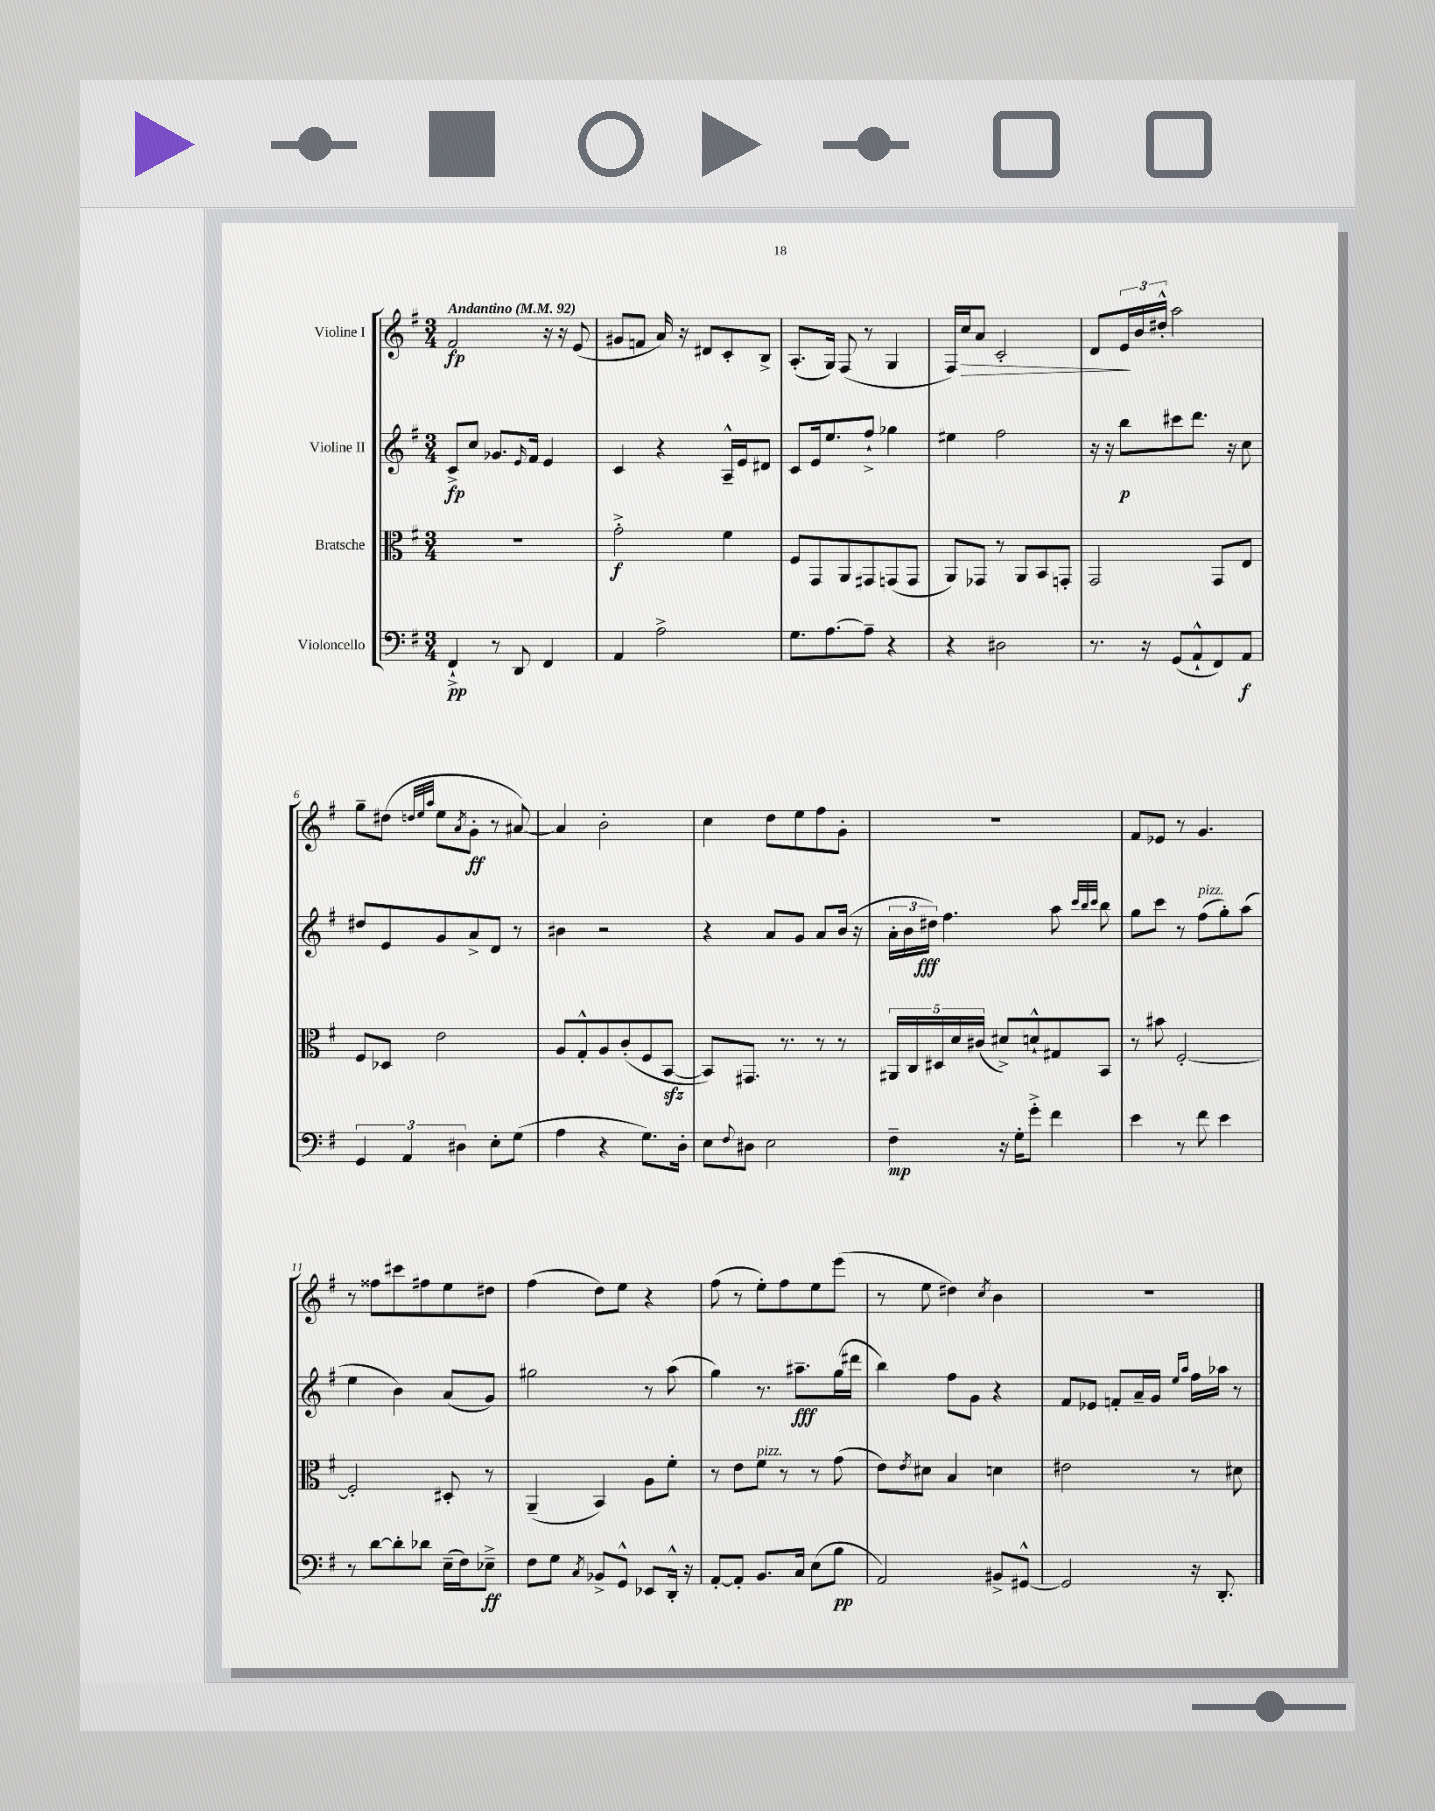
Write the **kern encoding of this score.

**kern	**dynam	**kern	**dynam	**kern	**dynam	**kern	**dynam
*part4	*part4	*part3	*part3	*part2	*part2	*part1	*part1
*staff4	*staff4	*staff3	*staff3	*staff2	*staff2	*staff1	*staff1
*I"Violoncello	*	*I"Bratsche	*	*I"Violine II	*	*I"Violine I	*
*clefF4	*	*clefC3	*	*clefG2	*	*clefG2	*
*k[f#]	*	*k[f#]	*	*k[f#]	*	*k[f#]	*
*M3/4	*	*M3/4	*	*M3/4	*	*M3/4	*
*MM92	*	*MM92	*	*MM92	*	*MM92	*
=1	=1	=1	=1	=1	=1	=1	=1
!	!	!	!	!	!	!LO:TX:a:B:t=Andantino	!
4FF#`^/	pp	2.r	.	8c^/L	fp	2f#/	fp
.	.	.	.	8cc/J	.	.	.
8r	.	.	.	8.g-X/L	.	.	.
8DD/	.	.	.	.	.	.	.
.	.	.	.	16qqe/	.	.	.
.	.	.	.	16f#/Jk	.	.	.
4FF#/	.	.	.	4e/	.	16r	.
.	.	.	.	.	.	16r	.
.	.	.	.	.	.	(8e/	.
=2	=2	=2	=2	=2	=2	=2	=2
4AA/	.	2g'^\	f	4c/	.	8g#X/L	.
.	.	.	.	.	.	8fn/J	.
2A^\	.	.	.	4r	.	16a/)	.
.	.	.	.	.	.	16r	.
.	.	.	.	.	.	8d#X/L	.
.	.	4f#\	.	16A~^^/LL	.	8c'/	.
.	.	.	.	16e/J	.	.	.
.	.	.	.	8d#X/J	.	8B^/J	.
=3	=3	=3	=3	=3	=3	=3	=3
8.G\L	.	8F#/L	.	8c/L	.	(8.A'/L	.
.	.	8GG/	.	16e/k	.	.	.
[8.A\	.	.	.	8.ee/	.	16G/Jk)	.
.	.	8AA/	.	.	.	(8F#/	.
8A~\J]	.	8GG#X/	.	8ff#`^/J	.	8r	.
4r	.	(8GGn/	.	4gg-X\	.	4G/	.
.	.	8GG/J	.	.	.	.	.
=4	=4	=4	=4	=4	=4	=4	=4
4r	.	8AA/L)	.	4ee#X\	.	16F#/LL)	.
!	!	!	!	!	!	!	!LO:HP:b
.	.	.	.	.	.	16cc/J	>
.	.	8GG-X/J	.	.	.	8a/J	.
2D#X\	.	8r	.	2ff#\	.	2c'/	.
.	.	8AA/L	.	.	.	.	.
.	.	8BB/	.	.	.	.	.
.	.	8GGn'/J	.	.	.	.	.
=5	=5	=5	=5	=5	=5	=5	=5
8.r	.	2GG/	.	16r	.	8d/L	.
.	.	.	.	16r	.	.	.
.	.	.	.	8bb\L	p	24e/L	.
.	.	.	.	.	.	24b/	]
16r	.	.	.	.	.	.	.
.	.	.	.	.	.	24dd#X'^^/JJ	.
(8GG/L	.	.	.	8ccc#X\	.	2aa\	.
8AA`^^/	.	.	.	8.ddd\J	.	.	.
8FF#/)	.	8GG/L	.	.	.	.	.
.	.	.	.	16r	.	.	.
8AA/J	f	8E/J	.	8cc\	.	.	.
!!LO:LB:g=z
=6	=6	=6	=6	=6	=6	=6	=6
6GG/	.	8F#/L	.	8dd#X/L	.	8gg~\L	.
.	.	8D-X/J	.	8e/	.	(8dd#X\J	.
6AA/	.	.	.	.	.	.	.
.	.	.	.	.	.	32qqddn/LLL	.
.	.	.	.	.	.	32qqee/	.
.	.	.	.	.	.	32qqaa/JJJ	.
.	.	2e\	.	8g/	.	8ee\L	.
6D#X\	.	.	.	.	.	.	.
.	.	.	.	.	.	8qa/	.
.	.	.	.	8a^/	.	8g'\J	ff
8E'\L	.	.	.	8d/J	.	8r	.
(8G\J	.	.	.	8r	.	[8a#X/)	.
=7	=7	=7	=7	=7	=7	=7	=7
4A\	.	8A/L	.	4b#X\	.	4a#/]	.
.	.	8G'^^/	.	.	.	.	.
4r	.	8A/	.	2r	.	2b'\	.
.	.	(8c'/	.	.	.	.	.
8.G\L)	.	8F#/	.	.	.	.	.
.	.	[8BBzz/J	.	.	.	.	.
16D'\Jk	.	.	.	.	.	.	.
=8	=8	=8	=8	=8	=8	=8	=8
8E\L	.	8BB/L])	.	4r	.	4cc\	.
8qqF#/	.	.	.	.	.	.	.
8D#X\J	.	8.GG#X/J	.	.	.	.	.
2E\	.	.	.	8a/L	.	8dd\L	.
.	.	8.r	.	.	.	.	.
.	.	.	.	8g/J	.	8ee\	.
.	.	8r	.	8a/L	.	8ff#\	.
.	.	8r	.	(16b/Jk	.	8g'\J	.
.	.	.	.	16r	.	.	.
=9	=9	=9	=9	=9	=9	=9	=9
4F#~\	mp	20AA#X/LL	.	24a'\LL	.	2.r	.
.	.	.	.	24b\	.	.	.
.	.	20C/	.	.	.	.	.
.	.	.	.	24dd#X\JJ)	fff	.	.
.	.	20D#X/	.	.	.	.	.
.	.	.	.	4.ff#\	.	.	.
.	.	20d/	.	.	.	.	.
.	.	(20c#X/JJ	.	.	.	.	.
16r	.	8d#X^/L)	.	.	.	.	.
16G'\KL	.	.	.	.	.	.	.
8g'^\J	.	8dn`^^/	.	.	.	.	.
4f#\	.	8G#X/	.	8aa\	.	.	.
.	.	.	.	32qqccc/LLL	.	.	.
.	.	.	.	32qqbb/	.	.	.
.	.	.	.	32qqccc/JJJ	.	.	.
.	.	8BB/J	.	8bb\	.	.	.
=10	=10	=10	=10	=10	=10	=10	=10
4e\	.	8r	.	8gg\L	.	8f#/L	.
.	.	8b#X\	.	8ccc\J	.	8e-X/J	.
8r	.	[2F#'/	.	8r	.	8r	.
!	!	!	!	!LO:TX:a:i:t=pizz.	!	!	!
8f#\	.	.	.	(8ff#\L	.	4.g/	.
4e\	.	.	.	8gg'\)	.	.	.
.	.	.	.	(8aa\J	.	.	.
!!LO:LB:g=z
=11	=11	=11	=11	=11	=11	=11	=11
8r	.	2F#'/]	.	4ee\	.	8r	.
[8d\L	.	.	.	.	.	8ff##X\L	.
8d'\]	.	.	.	4b\)	.	8ccc#X\	.
8d-X\J	.	.	.	.	.	8ff#X\	.
(16E~\LL	.	8D#X'/	.	(8a/L	.	8ee\	.
16F#\J)	.	.	.	.	.	.	.
8E-X~^\J	ff	8r	.	8g/J)	.	8dd#X\J	.
=12	=12	=12	=12	=12	=12	=12	=12
8F#\L	.	(4AA~/	.	2gg#X\	.	(4ff#\	.
8G\J	.	.	.	.	.	.	.
8qC/	.	.	.	.	.	.	.
8BB-X^/L	.	4BB/)	.	.	.	8dd\L)	.
8GG^^/J	.	.	.	.	.	8ee\J	.
8EE-X/L	.	8A\L	.	8r	.	4r	.
16DD'^^/Jk	.	8f#'\J	.	(8aa\	.	.	.
16r	.	.	.	.	.	.	.
=13	=13	=13	=13	=13	=13	=13	=13
[8AA'/L	.	8r	.	4gg\)	.	(8ff#\	.
8AA'/J]	.	8e\L	.	.	.	8r	.
!	!	!LO:TX:a:i:t=pizz.	!	!	!	!	!
8.BB/L	.	8f#\J	.	8.r	.	8ee'\L)	.
.	.	8r	.	.	.	8ff#\	.
16C/Jk	.	.	.	8.aa#X~\L	fff	.	.
(8E\L	.	8r	.	.	.	8ee\	.
8B\J	pp	(8g\	.	(16gg\L	.	(8eee\J	.
.	.	.	.	16ddd#X\JJ	.	.	.
=14	=14	=14	=14	=14	=14	=14	=14
2AA/)	.	8e\L)	.	4bb\)	.	8r	.
.	.	8qe/	.	.	.	.	.
.	.	8d#X\J	.	.	.	8ee\	.
.	.	4B/	.	8ff#\L	.	4dd#X\)	.
.	.	.	.	8g\J	.	.	.
.	.	.	.	.	.	8qcc/	.
8BB#X^/L	.	4dn\	.	4r	.	4b\	.
[8GG#X^^/J	.	.	.	.	.	.	.
=15	=15	=15	=15	=15	=15	=15	=15
2GG#/]	.	2e#X\	.	8f#/L	.	2.r	.
.	.	.	.	8e-X/J	.	.	.
.	.	.	.	8fn'/L	.	.	.
.	.	.	.	16a~/L	.	.	.
.	.	.	.	16g/JJ	.	.	.
.	.	.	.	16qqee/LL	.	.	.
.	.	.	.	16qqaa/JJ	.	.	.
16r	.	8r	.	16ff#\LL	.	.	.
8.DD'/	.	.	.	16aa-X\JJ	.	.	.
.	.	8d#X\	.	8r	.	.	.
==	==	==	==	==	==	==	==
*-	*-	*-	*-	*-	*-	*-	*-
